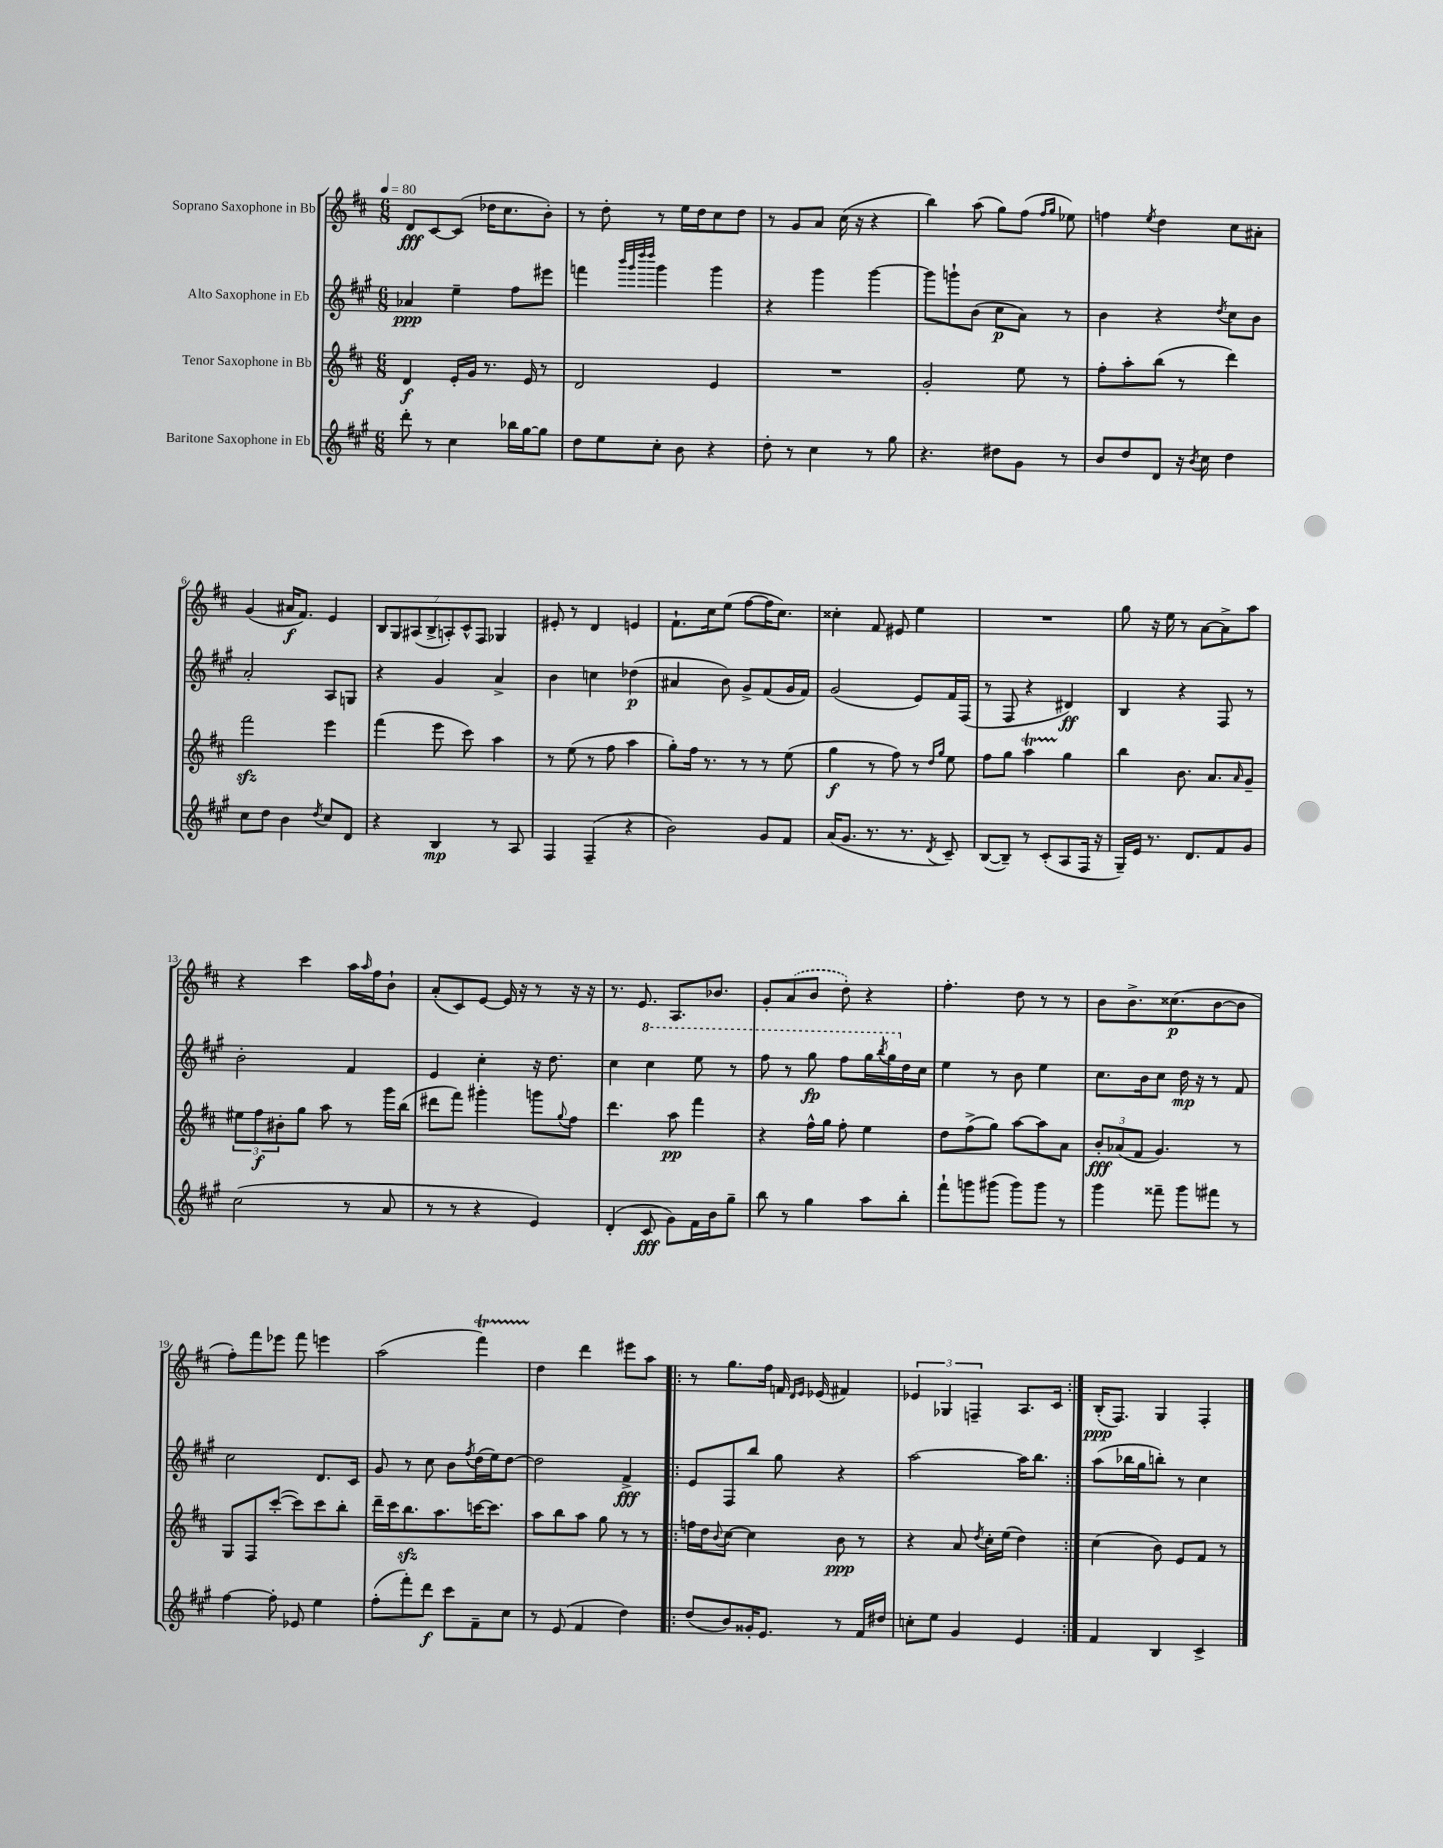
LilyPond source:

<<
\new StaffGroup <<
\new Staff = "s0" \with { instrumentName = "Soprano Saxophone in Bb" } {
    \clef treble \key d \major \numericTimeSignature \time 6/8 \tempo 4 = 80
    d'8\fff cis'8~ cis'8( des''16 cis''8. b'8-.) |
    r8 d''8-. r8 e''16 d''16 cis''8 d''8 |
    r8 g'8 a'8 cis''16( r16 r4 |
    b''4) a''8( g''8) fis''8( \grace { fis''16 g''16 } ees''8) |
    f''4 \acciaccatura { e''8 } d''4 cis''8 ais'8-. |
    g'4( ais'16\f fis'8.) e'4 |
    \tuplet 7/4 { b8 g8 ais8( b8-> a8-.) cis'8-^ fis8 } ges4 |
    eis'8-. r8 d'4 e'4 |
    fis'8.-! cis''16 e''8( fis''8~ fis''16 cis''8.) |
    cisis''4-. fis'8 eis'8 e''4 |
    R2. |
    g''8 r16 e''16 r8 a'8~ a'8-> a''8 |
    r4 cis'''4 a''16 \grace { a''16 } fis''16 b'8-! |
    a'8-.( cis'8) e'8~ e'16 r16 r8 r16 r16 |
    r8. e'8. a8. bes'8. |
    g'8-. \once \slurDashed a'8( b'8 d''8-.) r4 |
    fis''4.-. d''8 r8 r8 |
    b'8 b'8.-> cisis''8.\p( b'8~ b'8 |
    fis''8-.) fis'''8 ees'''8 fis'''8 e'''4 |
    a''2( fis'''4\startTrillSpan) |
    d''4\stopTrillSpan d'''4 eis'''8 a''8 |
    \repeat volta 2 { r8 g''8. fis''16 f'16 \grace { d'16 e'16 } ees'16( fis'4) |
    \tuplet 3/2 { ees'4 ges4 f4-- } a8. cis'16 | }
    b16-.\ppp( fis8.) g4 fis4-. \bar "|." |
}
\new Staff = "s1" \with { instrumentName = "Alto Saxophone in Eb" } {
    \clef treble \key a \major \numericTimeSignature \time 6/8
    aes'4\ppp e''4-- fis''8 eis'''8 |
    f'''4 \grace { b'''32 gis'''32 d''''32 d''''32 } gis'''4 gis'''4 |
    r4 gis'''4 gis'''4~ |
    gis'''8 g'''8-! b'8( cis''8\p a'8) r8 |
    b'4 r4 \acciaccatura { d''8 } cis''8 b'8 |
    a'2-. a8 g8 |
    r4 gis'4 a'4-> |
    b'4 c''4 des''4\p( |
    ais'4 b'8) gis'8-> fis'8( gis'16 fis'16) |
    gis'2( e'8) fis'16 fis16( |
    r8 fis8 r4 dis'4\ff) |
    b4 r4 fis8 r8 |
    b'2-. fis'4 |
    e'4 cis''4-. r16 d''8. |
    cis''4 \ottava #1 cis'''4 e'''8 r8 |
    fis'''8 r8 gis'''8\fp fis'''8 gis'''16 \acciaccatura { b'''8 } gis'''16 \ottava #0 d''16 cis''16 |
    e''4 r8 b'8 e''4 |
    cis''8. b'16 cis''8 d''16\mp r16 r8 fis'8 |
    cis''2 d'8. cis'16 |
    gis'8 r8 cis''8 b'8 \acciaccatura { fis''8 } d''16( e''16) d''8~ |
    d''2 fis'4->\fff |
    \repeat volta 2 { e'8 fis8 b''8 gis''8 r4 |
    a''2~ a''16 b''8. | }
    a''8( bes''16 gis''16 b''8-.) r8 cis''4 \bar "|." |
}
\new Staff = "s2" \with { instrumentName = "Tenor Saxophone in Bb" } {
    \clef treble \key d \major \numericTimeSignature \time 6/8
    d'4\f e'16-. g'16 r8. e'16 r8 |
    d'2 e'4 |
    R2. |
    g'2-. e''8 r8 |
    fis''8-. a''8-. b''8( r8 d'''4) |
    fis'''2\sfz e'''4 |
    fis'''4( e'''8 cis'''8) a''4 |
    r8 e''8( r8 fis''8 a''4 |
    g''8-.) fis''16 r8. r8 r8 e''8( |
    g''4\f r8 fis''8) r8 \grace { d''16 g''16 } e''8 |
    fis''8 g''8 a''4\startTrillSpan g''4\stopTrillSpan |
    b''4 b'8. a'8. \grace { a'16 } g'8-- |
    \tuplet 3/2 { eis''8 fis''8\f bis'8-. } g''8 a''8 r8 g'''16 b''16( |
    dis'''8 fis'''8) gis'''4-. g'''8 \appoggiatura { g''8 } fis''8 |
    d'''4. a''8\pp fis'''4 |
    r4 fis''16-^ g''16 fis''8-. e''4 |
    d''8 fis''8->( g''8) a''8~ a''8 a'8 |
    \tuplet 3/2 { b'8-.\fff aes'8( fis'8 } g'4.) r8 |
    g8 fis8 cis'''8~-.( cis'''8) cis'''8 b''8-. |
    d'''16-- cis'''16 b''8.\sfz a''8. c'''16~ c'''8. |
    a''8 b''8 a''8 g''8 r8 r8 |
    \repeat volta 2 { f''16 d''16 \appoggiatura { b'8 } cis''8~ cis''4 b'8\ppp r8 |
    r4 a'8 \acciaccatura { d''8 } cis''16-. e''16( d''4) | }
    cis''4( b'8) e'8 fis'8 r8 \bar "|." |
}
\new Staff = "s3" \with { instrumentName = "Baritone Saxophone in Eb" } {
    \clef treble \key a \major \numericTimeSignature \time 6/8
    d'''8-. r8 cis''4 bes''16 gis''16~ gis''8 |
    d''8 e''8 cis''8-. b'8 r4 |
    d''8-. r8 cis''4 r8 gis''8 |
    r4. dis''8 gis'8 r8 |
    b'8 d''8 d'8 r16 \acciaccatura { b'8 } cis''16 d''4 |
    cis''8 d''8 b'4 \acciaccatura { d''8 } cis''8 d'8 |
    r4 b4\mp r8 a8 |
    fis4 fis4--( r4 |
    b'2) gis'8 fis'8 |
    a'16( gis'8. r8. r8. \acciaccatura { d'8 } cis'8--) |
    b8~( b8--) r8 cis'8-.( a8 fis16 r16 |
    gis16--) e'16 r8. d'8. fis'8 gis'8 |
    cis''2( r8 a'8 |
    r8 r8 r4 e'4) |
    d'4-.( cis'8\fff gis'8) fis'16 b'16 gis''8-- |
    b''8 r8 gis''4 a''8 b''8-. |
    fis'''8-! g'''8 gis'''8( gis'''8) gis'''8 r8 |
    gis'''4 fisis'''8-- gis'''8 fis'''8 r8 |
    fis''4~ fis''8-. ees'8 e''4 |
    fis''8-.( fis'''8-.) d'''8\f cis'''8 fis'8-- cis''8 |
    r8 e'8( fis'4 d''4) |
    \repeat volta 2 { d''8( b'8) gisis'16-. e'8. r8 fis'16 dis''16 |
    c''8-. e''8 gis'4 e'4 | }
    fis'4 b4 cis'4-> \bar "|." |
}
>>
>>
